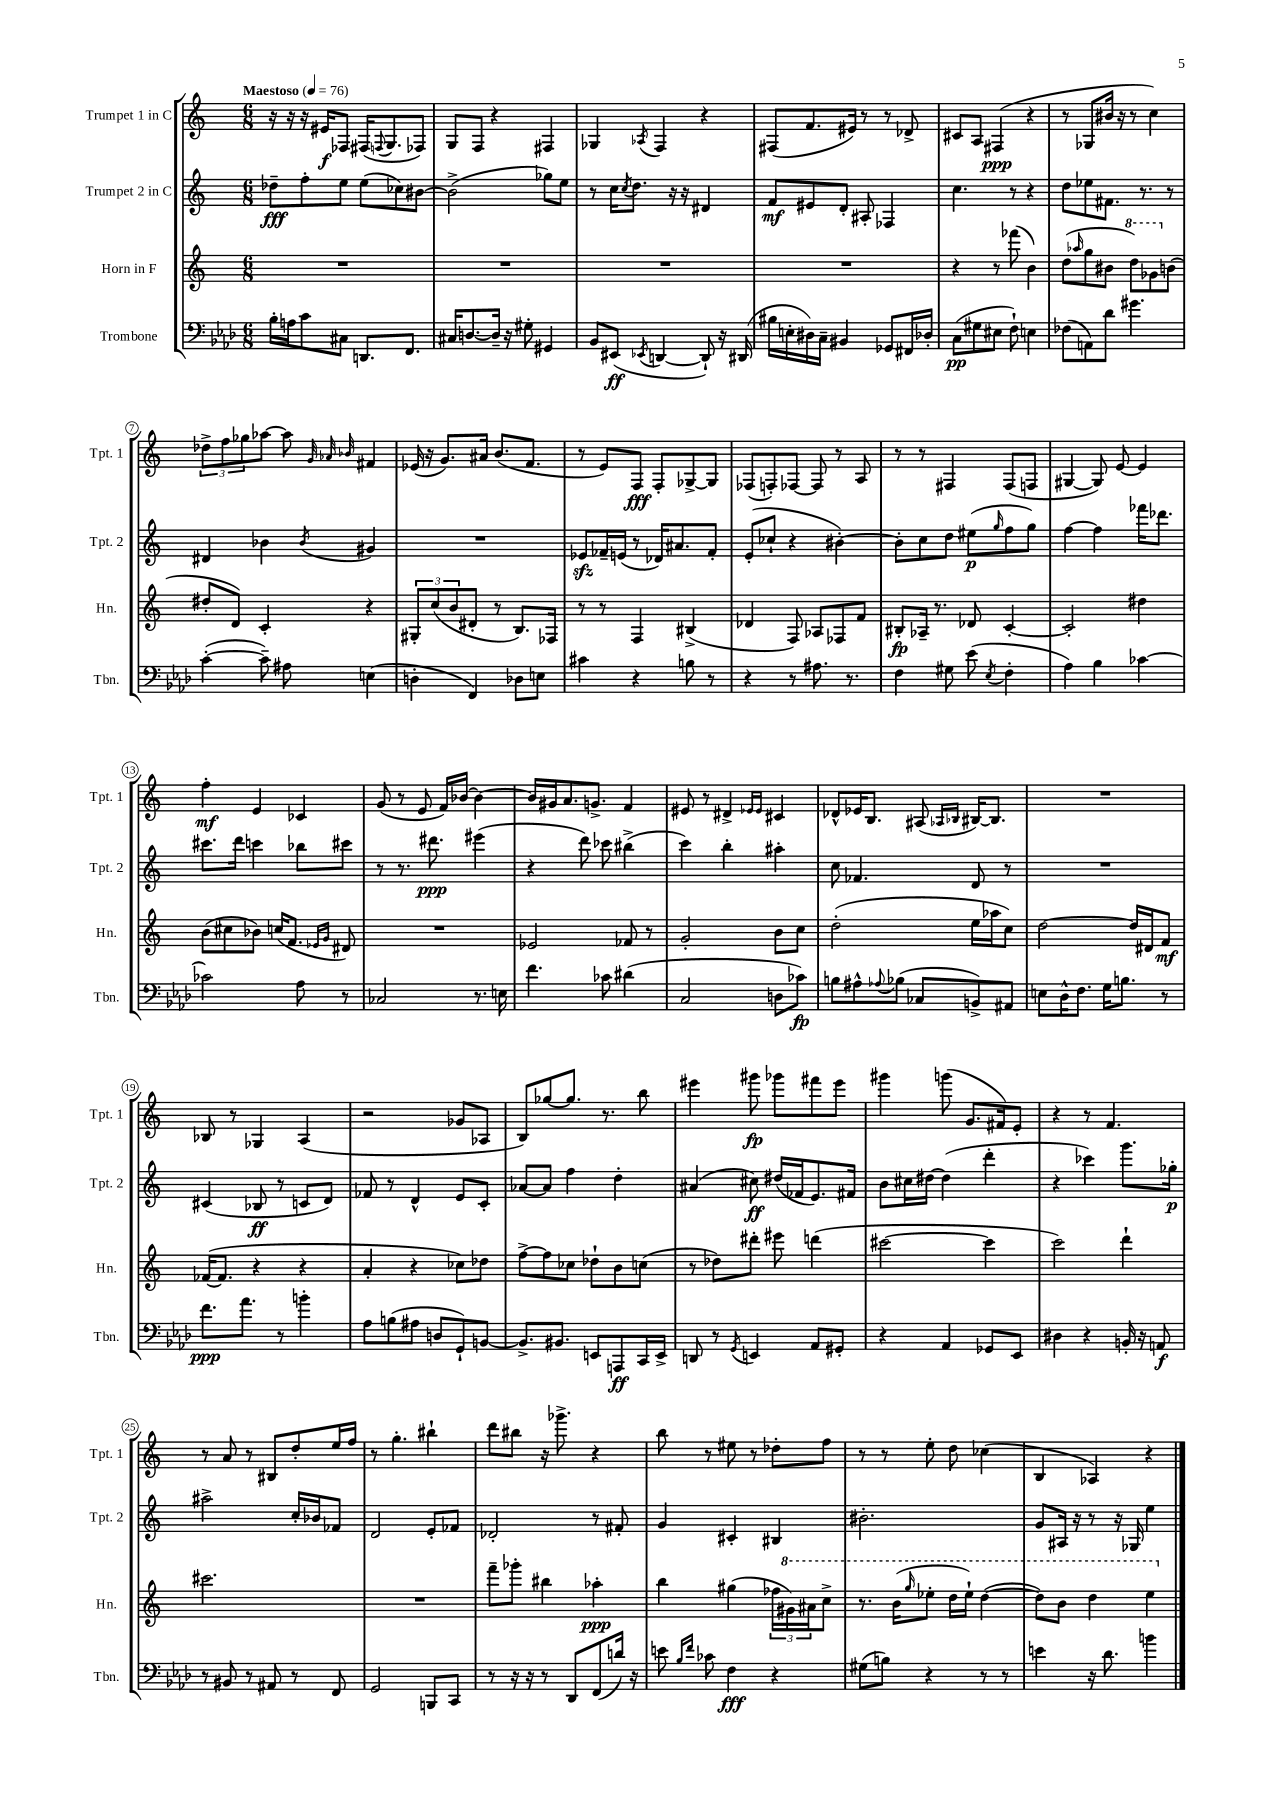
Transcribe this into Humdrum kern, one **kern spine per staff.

**kern	**dynam	**kern	**dynam	**kern	**dynam	**kern	**dynam
*part4	*part4	*part3	*part3	*part2	*part2	*part1	*part1
*staff4	*staff4	*staff3	*staff3	*staff2	*staff2	*staff1	*staff1
*I"Trombone	*	*I"Horn in F	*	*I"Trumpet 2 in C	*	*I"Trumpet 1 in C	*
*I'Tbn.	*	*I'Hn.	*	*I'Tpt. 2	*	*I'Tpt. 1	*
*clefF4	*	*clefG2	*	*clefG2	*	*clefG2	*
*k[b-e-a-d-]	*	*k[]	*	*k[]	*	*k[]	*
*M6/8	*	*M6/8	*	*M6/8	*	*M6/8	*
*MM76	*	*MM76	*	*MM76	*	*MM76	*
=1	=1	=1	=1	=1	=1	=1	=1
!	!	!	!	!	!	!LO:TX:a:B:t=Maestoso	!
16B-'\LL	.	2.r	.	8dd-X~\L	fff	16r	.
16An\J	.	.	.	.	.	16r	.
8c\	.	.	.	8ff'\	.	16r	.
.	.	.	.	.	.	16e#X/KL	f
8C#X\J	.	.	.	8ee\J	.	8F-X/J	.
8.DDn/L	.	.	.	(8ee\L	.	(16F#X/KL	.
.	.	.	.	.	.	8qqFn/	.
.	.	.	.	.	.	8.G/	.
.	.	.	.	8cc-X\)	.	.	.
8.FF/J	.	.	.	.	.	.	.
.	.	.	.	[8b#X\J	.	8F-X/J)	.
=2	=2	=2	=2	=2	=2	=2	=2
16C#X/KL	.	2.r	.	(2b#^\]	.	8G/L	.
[8.Dn/	.	.	.	.	.	.	.
.	.	.	.	.	.	8F/J	.
16D~/Jk]	.	.	.	.	.	4r	.
16r	.	.	.	.	.	.	.
8G#X'\	.	.	.	.	.	.	.
4GG#X/	.	.	.	8gg-X\L)	.	4F#X/	.
.	.	.	.	8ee\J	.	.	.
=3	=3	=3	=3	=3	=3	=3	=3
8BB-/L	.	2.r	.	8r	.	4G-X/	.
(8EE#X/J	ff	.	.	16cc\KL	.	.	.
.	.	.	.	8qcc/	.	.	.
.	.	.	.	8.dd\J	.	.	.
8qEE-X/	.	.	.	.	.	8qA-X/	.
[4DDn/	.	.	.	.	.	4F/	.
.	.	.	.	16r	.	.	.
.	.	.	.	16r	.	.	.
8DD`/])	.	.	.	4d#X/	.	4r	.
16r	.	.	.	.	.	.	.
(16DD#X/	.	.	.	.	.	.	.
=4	=4	=4	=4	=4	=4	=4	=4
16B#X\LL	.	2.r	.	8f/L	mf	(8F#X/L	.
16En'\	.	.	.	.	.	.	.
16D#X\)	.	.	.	8e#X/	.	8.f/	.
16C~\JJ	.	.	.	.	.	.	.
4BB#X/	.	.	.	8d'/J	.	.	.
.	.	.	.	.	.	16e#X/Jk)	.
.	.	.	.	8A#X'/	.	8r	.
8GG-X/L	.	.	.	4F-X/	.	8r	.
16FF#X/L	.	.	.	.	.	8d-X^/	.
16D-X'/JJ	.	.	.	.	.	.	.
=5	=5	=5	=5	=5	=5	=5	=5
(8C\L	pp	4r	.	4.cc\	.	8c#X/L	.
8G#X\	.	.	.	.	.	8A/J	.
8E#X\J	.	8r	.	.	.	(4F#X/	ppp
8F`\)	.	(8fff-X\	.	8r	.	.	.
4En\	.	4b\)	.	4r	.	4r	.
=6	=6	=6	=6	=6	=6	=6	=6
(8F-X\L	.	(8dd\L	.	8dd\L	.	8r	.
.	.	16qqaa-X/	.	.	.	.	.
8AAn\)	.	8gg\	.	8ee-X\	.	8G-X/L	.
8d-\J	.	8b#X\J	.	8.f#X\J	.	16b#X/Jk	.
.	.	.	.	.	.	16r	.
*	*	*8va	*	*	*	*	*
4.g#X\	.	8ddd\L)	.	.	.	8r	.
.	.	.	.	8.r	.	.	.
.	.	8gg-X\	.	.	.	4cc\)	.
*	*	*X8va	*	*	*	*	*
.	.	(8bn\J	.	8r	.	.	.
!!LO:LB:g=z
=7	=7	=7	=7	=7	=7	=7	=7
([4c'\	.	8dd#X'/L	.	4d#X/	.	12dd-X^\L	.
.	.	.	.	.	.	12ff\	.
.	.	8d/J)	.	.	.	.	.
.	.	.	.	.	.	12gg-X\	.
8c~\])	.	4c'/	.	4b-X\	.	[8aa-X\J	.
8A#X\	.	.	.	.	.	8aa-\]	.
.	.	.	.	.	.	32qqg/	.
.	.	.	.	.	.	32qqa-X/	.
.	.	.	.	8qb-/	.	32qqb-X/	.
(4En\	.	4r	.	4g#X/	.	4f#X/	.
=8	=8	=8	=8	=8	=8	=8	=8
4Dn'\	.	12G#X'/L	.	2.r	.	(16e-X/	.
.	.	.	.	.	.	16r	.
.	.	(12cc/	.	.	.	.	.
.	.	.	.	.	.	8.g/L)	.
.	.	12b/	.	.	.	.	.
4FF/)	.	8d#X'/J	.	.	.	.	.
.	.	.	.	.	.	16a#X/Jk	.
.	.	8r	.	.	.	(8.b/L	.
8D-X\L	.	8.B/L)	.	.	.	.	.
.	.	.	.	.	.	8.f/J	.
8En\J	.	.	.	.	.	.	.
.	.	16F-X/Jk	.	.	.	.	.
=9	=9	=9	=9	=9	=9	=9	=9
4c#X\	.	8r	.	8e-Xzz/L	.	8r	.
.	.	8r	.	16f-X~/L	.	8e/L)	.
.	.	.	.	(16en/JJ	.	.	.
4r	.	4F/	.	8r	.	8F/J	fff
.	.	.	.	16d-X/KL)	.	8F'/L	.
.	.	.	.	8.a#X/	.	.	.
8Bn\	.	(4B#X^/	.	.	.	[8G-X^/	.
8r	.	.	.	8f-'/J	.	8G-/J]	.
=10	=10	=10	=10	=10	=10	=10	=10
4r	.	4d-X/	.	(8e'/L	.	(8F-X/L	.
.	.	.	.	8cc-X`/J	.	8Fn'/)	.
8r	.	8F/)	.	4r	.	[8F-X/J	.
8.A#X\	.	8A-X/L	.	.	.	8F-/]	.
.	.	8F-X/	.	[4b#X'\)	.	8r	.
8.r	.	.	.	.	.	.	.
.	.	8f/J	.	.	.	8A/	.
=11	=11	=11	=11	=11	=11	=11	=11
4F\	.	8B#X'/L	fp	8b#'\L]	.	8r	.
.	.	16A-X~/Jk	.	8cc\	.	8r	.
.	.	8.r	.	.	.	.	.
8G#X\	.	.	.	8dd\J	.	4F#X/	.
(8e-\	.	8d-X/	.	(8ee#X\L	p	.	.
8qE-/	.	.	.	16qqgg/	.	.	.
4F'\	.	[4c'/	.	8ff\	.	(8F#/L	.
.	.	.	.	8gg\J)	.	8Fn/J	.
=12	=12	=12	=12	=12	=12	=12	=12
4A-\)	.	2c'/]	.	[4ff\	.	[4G#X/	.
4B-\	.	.	.	4ff\]	.	8G#/])	.
.	.	.	.	.	.	[8e/	.
[4c-X\	.	4dd#X\	.	16fff-X\KL	.	4e/]	.
.	.	.	.	8.ddd-X\J	.	.	.
!!LO:LB:g=z
=13	=13	=13	=13	=13	=13	=13	=13
2c-X\]	.	(8b\L	.	8.ccc#X\L	.	4ff'\	mf
.	.	8cc#X\	.	.	.	.	.
.	.	.	.	16ddd\Jk	.	.	.
.	.	8b-X\J)	.	4cccn\	.	4e/	.
.	.	(16ccn/KL	.	.	.	.	.
.	.	8.f/J	.	.	.	.	.
8A-\	.	.	.	8bb-X\L	.	4c-X/	.
.	.	16qqe-X/LL	.	.	.	.	.
.	.	16qqg/JJ	.	.	.	.	.
8r	.	8d#X/)	.	8ccc#X\J	.	.	.
=14	=14	=14	=14	=14	=14	=14	=14
2C-X/	.	2.r	.	8r	.	(8g/	.
.	.	.	.	8.r	.	8r	.
.	.	.	.	.	.	8e/	.
.	.	.	.	8.ddd#X\	ppp	.	.
.	.	.	.	.	.	16f/LL)	.
.	.	.	.	.	.	[16b-X/JJ	.
8.r	.	.	.	(4eee#X\	.	4b-\_	.
16En\	.	.	.	.	.	.	.
=15	=15	=15	=15	=15	=15	=15	=15
4.f\	.	2e-X/	.	4r	.	16b-/LL]	.
.	.	.	.	.	.	16g#X/J	.
.	.	.	.	.	.	8.a/	.
.	.	.	.	8ddd\)	.	.	.
.	.	.	.	.	.	8.gn^/J	.
8c-X\	.	.	.	8ccc-X\	.	.	.
(4d#X\	.	8f-X/	.	(4bb#X^\	.	4f/	.
.	.	8r	.	.	.	.	.
=16	=16	=16	=16	=16	=16	=16	=16
2C/	.	2g'/	.	4ccc\)	.	8e#X/	.
.	.	.	.	.	.	8r	.
.	.	.	.	4bb'\	.	4d#X^/	.
.	.	.	.	.	.	16qqe-X/LL	.
.	.	.	.	.	.	16qqe-/JJ	.
8Dn\L	.	8b\L	.	4aa#X'\	.	4c#X/	.
8c-X\J)	fp	8cc\J	.	.	.	.	.
=17	=17	=17	=17	=17	=17	=17	=17
8Bn\L	.	(2dd'\	.	8cc\	.	8d-X^^/L	.
8A#X^^\	.	.	.	4.f-X/	.	16e-X/K	.
.	.	.	.	.	.	8.B/J	.
8qqA-X/	.	.	.	.	.	.	.
(8B-X\J	.	.	.	.	.	.	.
8C-X/L	.	.	.	.	.	(8A#X/	.
.	.	.	.	.	.	16qqA-X/LL	.
.	.	.	.	.	.	16qqB-X/JJ	.
8BBn^/)	.	16ee\LL	.	8d/	.	[16B#X/KL)	.
.	.	16aa-X\J	.	.	.	8.B#/J]	.
8AA#X/J	.	8cc\J)	.	8r	.	.	.
=18	=18	=18	=18	=18	=18	=18	=18
8En\L	.	[2dd\	.	2.r	.	2.r	.
16D-^^\K	.	.	.	.	.	.	.
8.F\J	.	.	.	.	.	.	.
16G\KL	.	.	.	.	.	.	.
8.Bn\J	.	.	.	.	.	.	.
.	.	16dd/LL]	.	.	.	.	.
.	.	16d#X/J	.	.	.	.	.
8r	.	8f/J	mf	.	.	.	.
!!LO:LB:g=z
=19	=19	=19	=19	=19	=19	=19	=19
8.f\L	ppp	([16f-X/KL	.	(4c#X/	.	8B-X/	.
.	.	8.f-/J]	.	.	.	.	.
.	.	.	.	.	.	8r	.
8.a-\J	.	.	.	.	.	.	.
.	.	4r	.	8B-X/	ff	4G-X/	.
8r	.	.	.	8r	.	.	.
4bn'\	.	4r	.	8cn/L	.	(4A/	.
.	.	.	.	8d/J)	.	.	.
=20	=20	=20	=20	=20	=20	=20	=20
8A-\L	.	4a'/	.	8f-X/	.	2r	.
(8Bn\	.	.	.	8r	.	.	.
8A#X\J	.	4r	.	4d^^/	.	.	.
8Dn/L	.	.	.	.	.	.	.
8GG`/)	.	8cc-X\L)	.	8e/L	.	8g-X/L	.
[8BBn/J	.	8dd-X\J	.	8c'/J	.	8A-X/J	.
=21	=21	=21	=21	=21	=21	=21	=21
8.BB^/L]	.	[8ff^\L	.	[8a-X/L	.	8B/L)	.
.	.	8ff\]	.	8a-/J]	.	[8gg-X/	.
8.BB#X/J	.	.	.	.	.	.	.
.	.	8cc-X\J	.	4ff\	.	8.gg-/J]	.
8EEn/L	.	8dd-X`\L	.	.	.	.	.
.	.	.	.	.	.	8.r	.
8AAAn/	ff	8b\	.	4dd'\	.	.	.
16CC/L	.	(8ccn\J	.	.	.	8bb\	.
16EE^/JJ	.	.	.	.	.	.	.
=22	=22	=22	=22	=22	=22	=22	=22
8DDn/	.	8r	.	(4a#X/	.	4eee#X\	.
8r	.	8dd-X\L)	.	.	.	.	.
8qGG/	.	.	.	.	.	.	.
4EEn/	.	8ddd#X'\J	.	8cc#X\)	ff	8ggg#X\	fp
.	.	8eee#X\	.	(16dd#X/LL	.	8ggg-X\L	.
.	.	.	.	16f-X/J	.	.	.
8AA-/L	.	(4dddn\	.	8.e/)	.	8fff#X\	.
8GG#X'/J	.	.	.	.	.	8eee#\J	.
.	.	.	.	16f#X/Jk	.	.	.
=23	=23	=23	=23	=23	=23	=23	=23
4r	.	[2ccc#X\	.	8b\L	.	4ggg#X\	.
.	.	.	.	16cc#X\L	.	.	.
.	.	.	.	[16dd#X\JJ	.	.	.
4AA-/	.	.	.	(4dd#\]	.	(8gggn\	.
.	.	.	.	.	.	8.g/L	.
8GG-X/L	.	4ccc#\]	.	4ddd'\	.	.	.
.	.	.	.	.	.	16f#X/k)	.
8EE-/J	.	.	.	.	.	8e'/J	.
=24	=24	=24	=24	=24	=24	=24	=24
4D#X\	.	2ccc\)	.	4r	.	4r	.
4r	.	.	.	4ccc-X\)	.	8r	.
.	.	.	.	.	.	4.f/	.
16BBn'/	.	4ddd`\	.	8.ggg\L	.	.	.
16r	.	.	.	.	.	.	.
8AAn/	f	.	.	.	.	.	.
.	.	.	.	16gg-X'\Jk	p	.	.
!!LO:LB:g=z
=25	=25	=25	=25	=25	=25	=25	=25
8r	.	2.ccc#X\	.	2aa#X^\	.	8r	.
8BB#X/	.	.	.	.	.	8a/	.
8r	.	.	.	.	.	8r	.
8AA#X/	.	.	.	.	.	8B#X/L	.
8r	.	.	.	16cc'/LL	.	8dd'/	.
.	.	.	.	16b-X/J	.	.	.
8FF/	.	.	.	8f-X/J	.	16ee/L	.
.	.	.	.	.	.	16ff/JJ	.
=26	=26	=26	=26	=26	=26	=26	=26
2GG/	.	2.r	.	2d/	.	8r	.
.	.	.	.	.	.	4.gg'\	.
8BBBn/L	.	.	.	8e'/L	.	4bb#X`\	.
8CC/J	.	.	.	8f-X/J	.	.	.
=27	=27	=27	=27	=27	=27	=27	=27
8r	.	8fff~\L	.	2d-X'/	.	8ddd\L	.
16r	.	8ggg-X'\J	.	.	.	8bb#X\J	.
16r	.	.	.	.	.	.	.
8r	.	4bb#X\	.	.	.	16r	.
.	.	.	.	.	.	8.ggg-X^\	.
8DD-/L	.	.	.	.	.	.	.
(8FF/	.	4aa-X'\	ppp	8r	.	4r	.
16dn/Jk)	.	.	.	8f#X'/	.	.	.
16r	.	.	.	.	.	.	.
=28	=28	=28	=28	=28	=28	=28	=28
8en\	.	4bb\	.	4g/	.	8bb\	.
16qqB-/LL	.	.	.	.	.	.	.
16qqf/JJ	.	.	.	.	.	.	.
8c-X\	.	.	.	.	.	8r	.
4F\	fff	(4gg#X\	.	4c#X'/	.	8ee#X\	.
.	.	.	.	.	.	8r	.
4r	.	24ff-X\LL	.	4B#X/	.	8dd-X'\L	.
*	*	*8va	*	*	*	*	*
.	.	24gg#X\)	.	.	.	.	.
.	.	24aa#X\J	.	.	.	.	.
.	.	8ccc^\J	.	.	.	8ff\J	.
=29	=29	=29	=29	=29	=29	=29	=29
(8G#X\L	.	8.r	.	2.b#X'\	.	8r	.
8Bn\J)	.	.	.	.	.	8r	.
.	.	(16bb\KL	.	.	.	.	.
.	.	16qqggg/	.	.	.	.	.
4r	.	8eee-X'\J	.	.	.	8ee'\	.
.	.	16ddd\LL	.	.	.	8dd\	.
.	.	16eee-`\JJ)	.	.	.	.	.
8r	.	([4ddd\	.	.	.	(4cc-X\	.
8r	.	.	.	.	.	.	.
=30	=30	=30	=30	=30	=30	=30	=30
4en\	.	8ddd\L])	.	8g/L	.	4B/	.
.	.	8bb\J	.	16A#X/Jk	.	.	.
.	.	.	.	16r	.	.	.
16r	.	4ddd\	.	8r	.	4A-X/)	.
8.d-\	.	.	.	.	.	.	.
.	.	.	.	16r	.	.	.
.	.	.	.	16G-X/	.	.	.
4bn\	.	4eee\	.	4ee\	.	4r	.
*	*	*X8va	*	*	*	*	*
==	==	==	==	==	==	==	==
*-	*-	*-	*-	*-	*-	*-	*-
